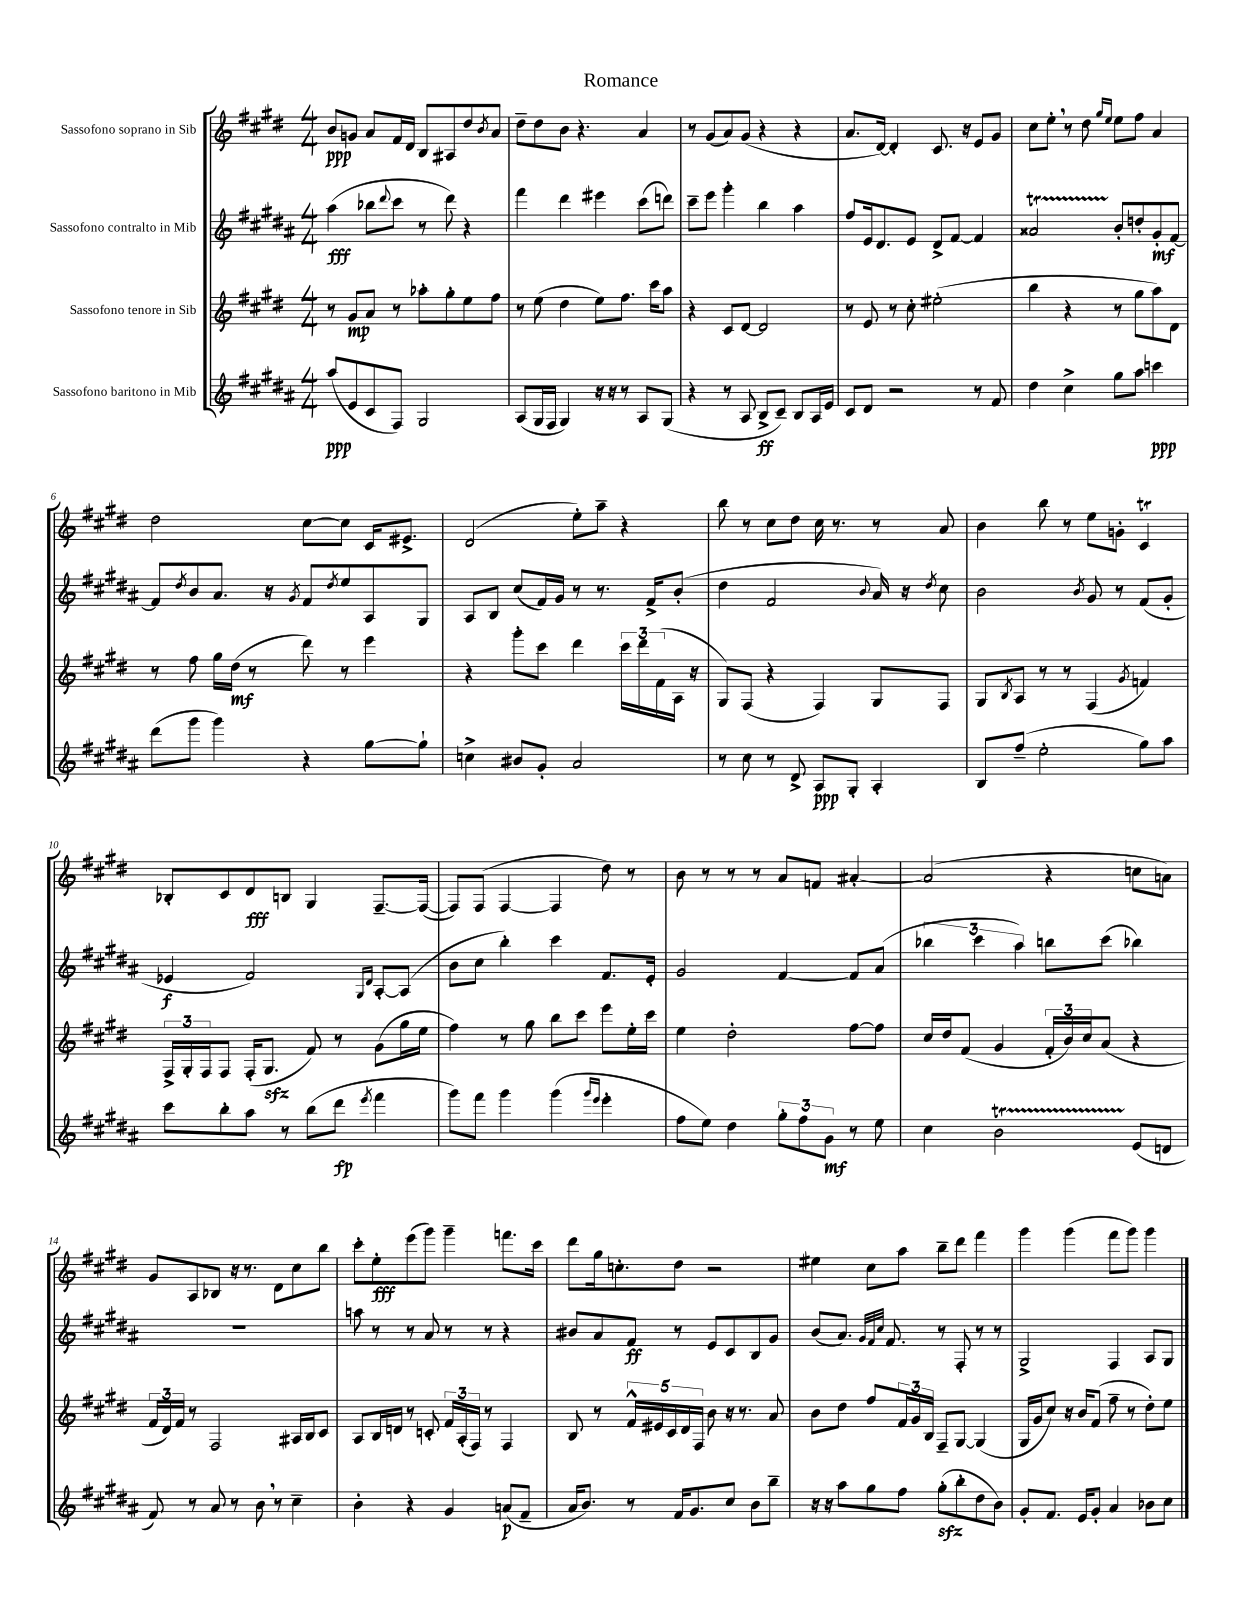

**kern	**kern	**kern	**kern
*staff4	*staff3	*staff2	*staff1
*clefG2	*clefG2	*clefG2	*clefG2
*k[f#c#g#d#a#]	*k[f#c#g#d#]	*k[f#c#g#d#a#]	*k[f#c#g#d#]
*M4/4	*M4/4	*M4/4	*M4/4
(8aa#	8r	(4aa#	8b
8e	8g#	.	8g
8c#	8a	8bb-	8a
.	.	8qqddd#	.
8F#)	8r	8ccc#	16f#
.	.	.	16d#
2G#	8aa-'	8r	8B
.	8gg#'	8ddd#)	8A#
.	8ee	4r	8dd#
.	.	.	8qb
.	8ff#	.	8a
=	=	=	=
(8A#	8r	4fff#	8dd#~
16G#	(8ee	.	8dd#
16F#	.	.	.
4G#)	4dd#	4ddd#	8b
.	.	.	4.r
16r	8ee)	4eee#	.
16r	.	.	.
8r	8.ff#	.	.
8A#	.	(8ccc#	4a
.	16ccc#	.	.
(8G#	8aa	8ddd)	.
=	=	=	=
4r	4r	8ccc#~	8r
.	.	8eee	(8g#
8r	8c#	4ggg#'	8a)
8A#	[8d#	.	(8g#
8B^	2d#]	4bb	4r
8c#~)	.	.	.
8B	.	4aa#	4r
16A#	.	.	.
16e	.	.	.
=	=	=	=
8c#	8r	8ff#	8.a
8d#	8e	16e	.
.	.	8.d#	[16d#)
2r	8r	.	4d#']
.	8cc#'	8e	.
.	(2ee#'	8d#^	8.c#
.	.	[8f#	.
.	.	.	16r
8r	.	4f#]	8e
8f#	.	.	8g#
=	=	=	=
4dd#	4bb	2a##	8cc#
.	.	.	8ee'
4cc#^	4r	.	8r
.	.	.	8dd#
.	.	.	16qqgg#
.	.	.	16qqee
8gg#	8r	8b'	8ee
8aa#	8gg#	8dd'	8ff#
4ccc	8aa)	8g#'	4a
.	8d#	[8f#	.
=	=	=	=
(8ddd#	8r	8f#]	2dd#
.	.	8qdd#	.
8ggg#	8ff#	8b	.
4ggg#)	16gg#	8.a#	.
.	(16dd#	.	.
.	8r	.	.
.	.	16r	.
.	.	8qg#	.
4r	8ddd#)	8f#	[8cc#
.	.	8qdd#	.
.	8r	8ee	8cc#]
[8gg#	4eee	8A#	16c#
.	.	.	8.e#^
8gg#`]	.	8G#	.
=	=	=	=
4cc^	4r	8A#	(2d#
.	.	8B	.
8b#	8ggg#'	(8cc#	.
8g#'	8ccc#	16f#)	.
.	.	16g#	.
2a#	4ddd#	8r	8ee')
.	.	8.r	8aa~
.	24ccc#	.	4r
.	24ddd#	.	.
.	.	16f#^	.
.	(24f#	.	.
.	16A	(8b'	.
.	16r	.	.
=	=	=	=
8r	8G#)	4dd#	8bb
8cc#	(8F#	.	8r
8r	4r	2f#	8cc#
8d#^	.	.	8dd#
8A#	4F#)	.	16cc#
.	.	.	8.r
8G#'	.	.	.
.	.	8qqb	.
4A#'	8G#	16a#)	8r
.	.	16r	.
.	.	8qdd#	.
.	8F#	8cc#	8a
=	=	=	=
8B	8G#	2b	4b
.	8qB	.	.
(8ff#~	8A	.	.
2ee'	8r	.	8bb
.	8r	.	8r
.	.	8qb	.
.	(4F#	8g#	8ee
.	.	8r	8g'
.	8qg#	.	.
8gg#)	4f)	(8f#	4c#
8aa#	.	8g#'	.
=	=	=	=
8ccc#	24F#^	4e-	8B-'
.	24G#'	.	.
.	24F#	.	.
8bb'	8F#	.	8c#
8aa#	(16F#'	2f#)	8d#
.	8.G#	.	.
8r	.	.	8B
(8bb	8f#)	.	4G#
8ddd#	8r	.	.
.	.	16qqG#	.
8qeee	.	16qqd#	.
4fff#	(8g#	[8A#'	[8.F#~
.	16gg#	(8A#]	.
.	16ee	.	(16F#_
=	=	=	=
8ggg#)	4ff#)	8b	8F#])
8fff#	.	8cc#	(8F#
4ggg#	8r	4bb')	[4F#
.	8gg#	.	.
(4ggg#	8bb	4ccc#	4F#]
.	8ccc#	.	.
16qqggg#	.	.	.
16qqeee	.	.	.
4eee'	8eee	8.f#	8dd#)
.	16ee'	.	8r
.	16ccc#	16e'	.
=	=	=	=
8ff#	4ee	2g#	8b
8ee)	.	.	8r
4dd#	2dd#'	.	8r
.	.	.	8r
12gg#'	.	[4f#	8a
12ff#	.	.	.
.	.	.	8f
12g#	.	.	.
8r	[8ff#	8f#]	[4a#'
8ee	8ff#]	(8a#	.
=	=	=	=
4cc#	16cc#	6bb-	(2a#]
.	16dd#	.	.
.	(8f#	.	.
.	.	6ccc#	.
2b	4g#	.	.
.	.	6aa#)	.
.	24f#'	8bb	4r
.	24b)	.	.
.	24cc#	.	.
.	(8a	(8ccc#	.
(8e	4r	4bb-)	8cc
8d	.	.	8a)
=	=	=	=
8f#)	24f#	1r	8g#
.	24d#)	.	.
.	24f#	.	.
8r	8r	.	8A
8a#	2F#	.	8B-
8r	.	.	16r
.	.	.	8.r
8b	.	.	.
8r	.	.	8d#
4cc#~	16A#	.	8cc#
.	16B	.	.
.	8c#	.	8bb
=	=	=	=
4b'	8A	8aa	8ccc#'
.	16B	8r	8ee'
.	16d	.	.
4r	8r	8r	(8eee
.	8c'	8a#	8ggg#)
4g#	24f#	8r	4ggg#~
.	(24A'	.	.
.	24F#)	.	.
.	8r	8r	.
(8a	4F#	4r	8.fff
8f#~	.	.	.
.	.	.	16ccc#
=	=	=	=
16a#	8B	8b#	8ddd#
8.b)	.	.	.
.	8r	8a#	16gg#
.	.	.	8.cc'
8r	20f#^^	8f#	.
.	20e#	.	.
.	20c#	.	.
16f#	.	8r	8dd#
.	20d#	.	.
8.g#	.	.	.
.	20F#	.	.
.	8b	8e	2r
8cc#	16r	8c#	.
.	8.r	.	.
8b	.	8B	.
8bb~	8a	8g#	.
=	=	=	=
16r	8b	(8b	4ee#
16r	.	.	.
8aa#	8dd#	8.a#)	.
8gg#	8ff#	.	8cc#
.	.	32qqg#	.
.	.	32qqf#	.
.	.	32qqcc#	.
.	.	8.f#	.
8ff#	24f#	.	8aa
.	24g#	.	.
.	24B	.	.
(8gg#'	8F#~	8r	8bb~
8bb'	[8G#	8F#'	8ddd#
8dd#	(4G#]	8r	4fff#
8b)	.	8r	.
=	=	=	=
8g#'	16G#	2G#^	4ggg#
.	16g#	.	.
8.f#	8cc#)	.	.
.	16r	.	(4ggg#
16e	16b	.	.
8g#'	(8f#	.	.
4a#	8ff#~	4F#	8fff#
.	8r	.	8ggg#)
8b-	8dd#')	8A#	4ggg#
8cc#	8ee	8G#	.
==	==	==	==
*-	*-	*-	*-
